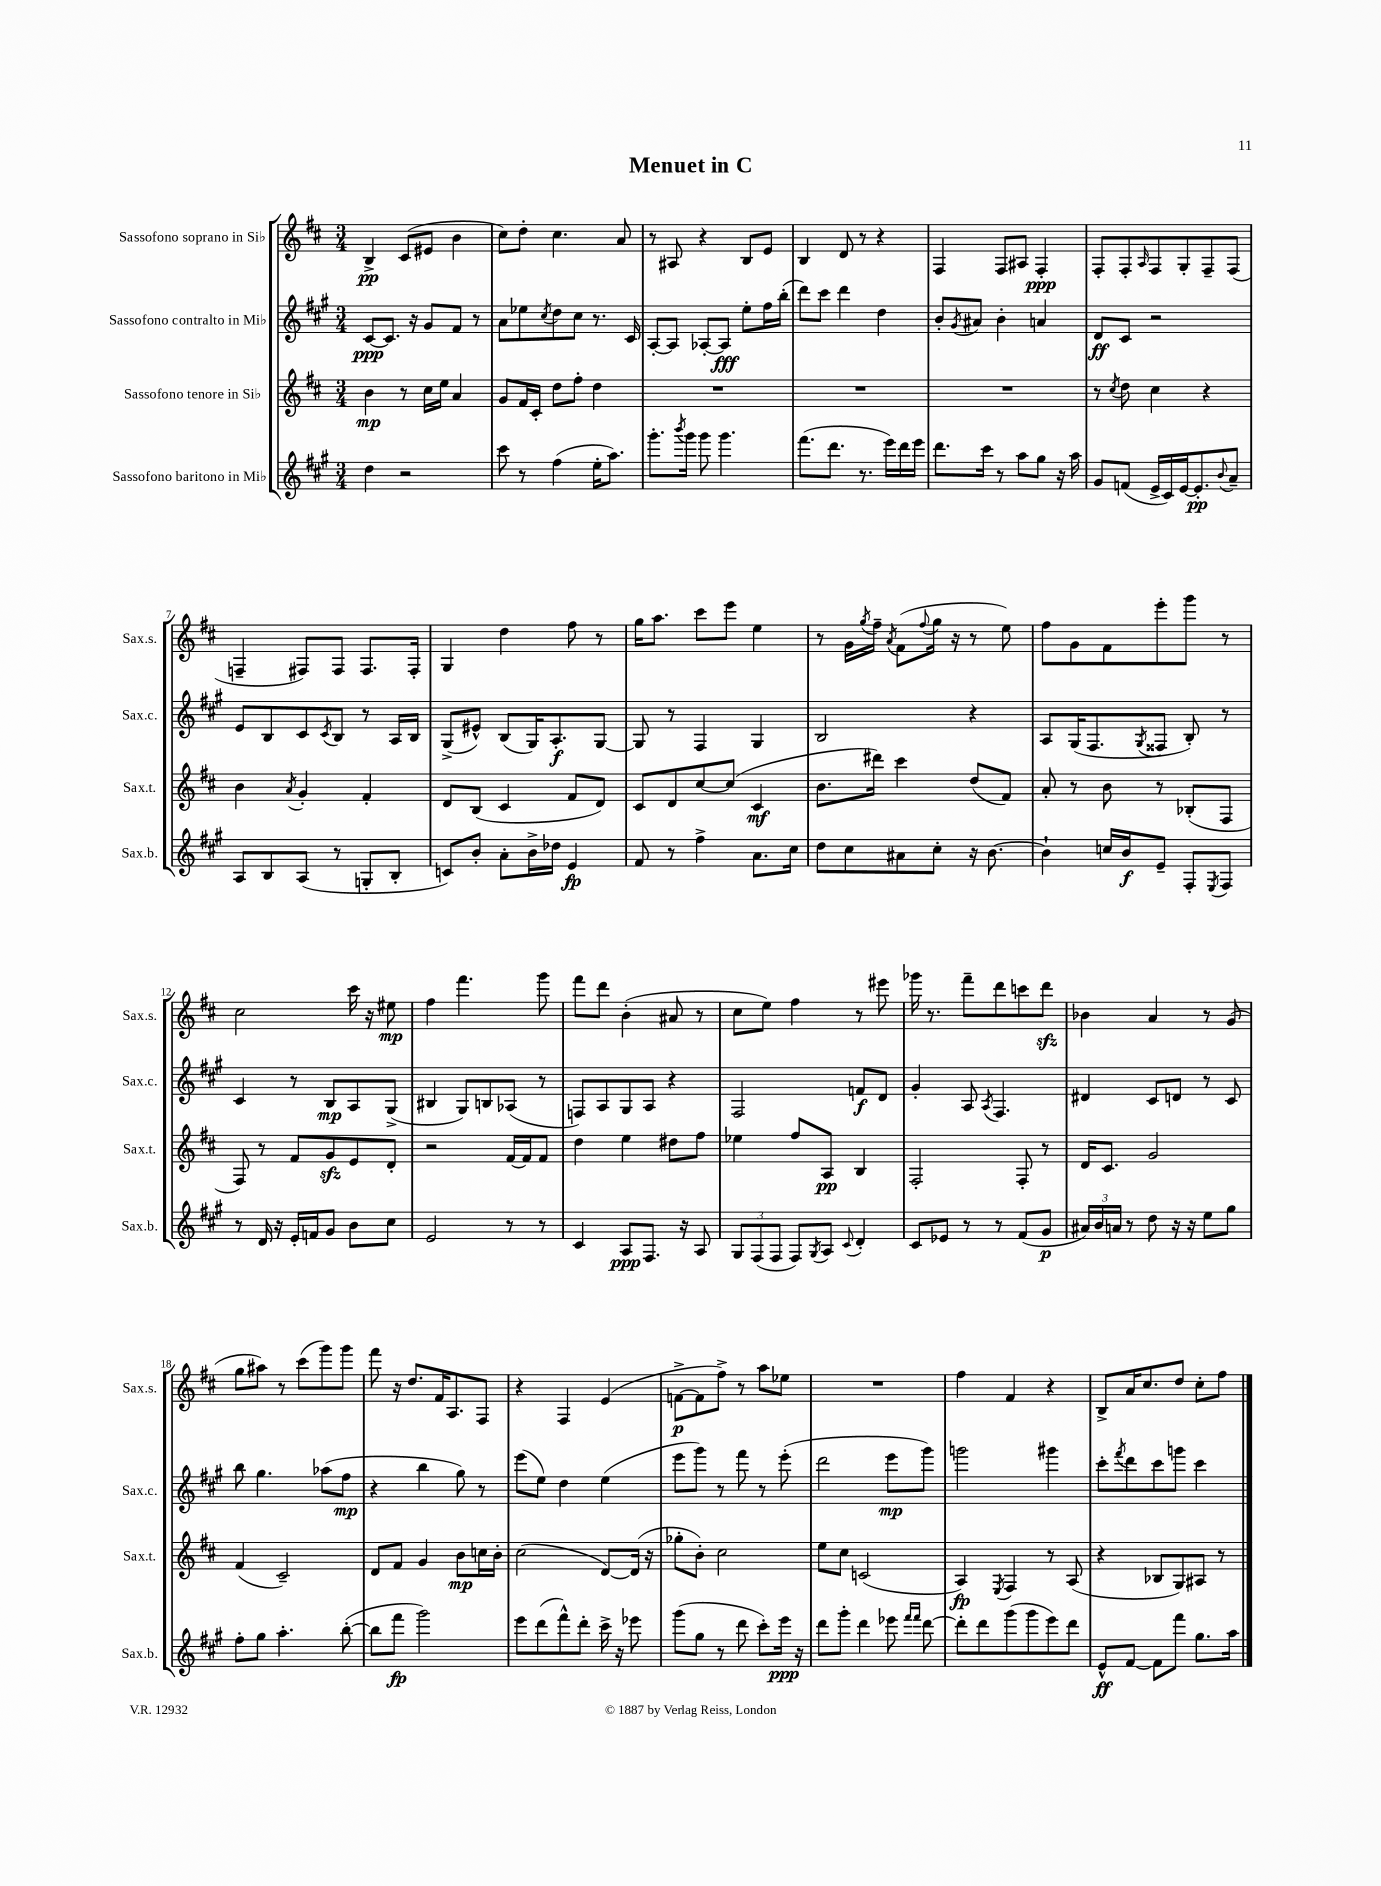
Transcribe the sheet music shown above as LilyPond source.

\header { title = "Menuet in C" }
<<
\new StaffGroup <<
\new Staff = "s0" \with { instrumentName = "Sassofono soprano in Sib" shortInstrumentName = "Sax.s." } {
    \clef treble \key d \major \numericTimeSignature \time 3/4
    b4->\pp cis'8( eis'8 b'4 |
    cis''8) d''8-. cis''4. a'8 |
    r8 ais8 r4 b8 e'8 |
    b4 d'8 r8 r4 |
    fis4 fis8 ais8 fis4-.\ppp |
    fis8-. fis8-. \grace { a16 } fis8 g8-. fis8-- fis8( |
    f4-- fis8) fis8 fis8. fis16-. |
    g4 d''4 fis''8 r8 |
    g''16 a''8. cis'''8 e'''8 e''4 |
    r8 g'16 \acciaccatura { g''8 } fis''16-- \acciaccatura { a'8 } fis'8( \appoggiatura { fis''8 } g''16 r16 r8 e''8) |
    fis''8 g'8 fis'8 e'''8-. g'''8 r8 |
    cis''2 cis'''16 r16 eis''8\mp |
    fis''4 fis'''4. g'''8 |
    fis'''8 d'''8 b'4-.( ais'8 r8 |
    cis''8 e''8) fis''4 r8 eis'''8 |
    ges'''16 r8. fis'''8-- d'''8 c'''8 d'''8\sfz |
    bes'4 a'4 r8 g'8( |
    g''8 ais''8) r8 cis'''8( g'''8) g'''8 |
    fis'''8 r16 d''8. fis'16 a8. fis8 |
    r4 fis4 e'4( |
    f'8~->\p f'8 fis''8->) r8 a''8 ees''8 |
    R2. |
    fis''4 fis'4 r4 |
    b8-> a'16 cis''8. d''8 cis''8-. fis''8 \bar "|." |
}
\new Staff = "s1" \with { instrumentName = "Sassofono contralto in Mib" shortInstrumentName = "Sax.c." } {
    \clef treble \key a \major \numericTimeSignature \time 3/4
    cis'8~\ppp cis'8. r16 gis'8 fis'8 r8 |
    a'8 ees''8 \acciaccatura { cis''8 } d''8 cis''8 r8. cis'16 |
    a8~-. a8 aes8~-. aes8\fff e''8-. fis''16 b''16-.( |
    d'''8) cis'''8 d'''4 d''4 |
    b'8-. \acciaccatura { gis'8 } ais'8 b'4-. a'4 |
    d'8\ff cis'8 r2 |
    e'8 b8 cis'8 \acciaccatura { cis'8 } b8 r8 a16 b16 |
    gis8->( eis'8-^) b8( gis16) a8.-.\f gis8~ |
    gis8 r8 fis4 gis4 |
    b2 r4 |
    a8 gis16( fis8. \acciaccatura { gis8 } fisis8 b8-.) r8 |
    cis'4 r8 b8\mp a8 gis8->( |
    bis4 gis8) b8 aes8( r8 |
    f8) a8 gis8 a8 r4 |
    fis2 f'8\f d'8 |
    gis'4-. a8 \acciaccatura { a8 } fis4. |
    dis'4 cis'8 d'8 r8 cis'8 |
    b''8 gis''4. aes''8( fis''8\mp |
    r4 b''4 gis''8) r8 |
    e'''8( e''8) d''4 e''4( |
    e'''8 gis'''8) r8 fis'''8 r8 e'''8-.( |
    d'''2 e'''8\mp gis'''8) |
    g'''2 gis'''4 |
    cis'''8-. \acciaccatura { fis'''8 } d'''8 cis'''8 g'''8 cis'''4 \bar "|." |
}
\new Staff = "s2" \with { instrumentName = "Sassofono tenore in Sib" shortInstrumentName = "Sax.t." } {
    \clef treble \key d \major \numericTimeSignature \time 3/4
    b'4\mp r8 cis''16 e''16 a'4 |
    g'8 fis'16 cis'16-. d''8 fis''8-. d''4 |
    R2. |
    R2. |
    R2. |
    r8 \acciaccatura { cis''8 } d''8 cis''4 r4 |
    b'4 \acciaccatura { a'8 } g'4-. fis'4-. |
    d'8 b8( cis'4 fis'8 d'8) |
    cis'8 d'8 cis''8~ cis''8( cis'4\mf |
    b'8. dis'''16) cis'''4 d''8( fis'8) |
    a'8-. r8 b'8 r8 bes8-.( fis8 |
    fis8) r8 fis'8 g'8\sfz e'8 d'8-. |
    r2 fis'16~ fis'16 fis'8 |
    d''4 e''4 dis''8 fis''8 |
    ees''4 fis''8 a8\pp b4 |
    fis2-. fis8-. r8 |
    d'16 cis'8. g'2 |
    fis'4( cis'2--) |
    d'8 fis'8 g'4 b'8\mp c''16 b'16-. |
    cis''2( d'8~) d'16( r16 |
    ges''8-. b'8-.) cis''2 |
    e''8 cis''8 c'2( |
    a4\fp) \acciaccatura { e8 } fis4 r8 a8( |
    r4 bes8 g8) ais8 r8 \bar "|." |
}
\new Staff = "s3" \with { instrumentName = "Sassofono baritono in Mib" shortInstrumentName = "Sax.b." } {
    \clef treble \key a \major \numericTimeSignature \time 3/4
    d''4 r2 |
    cis'''8 r8 fis''4( e''16-. a''8.) |
    gis'''8.-. \acciaccatura { b'''8 } gis'''16 gis'''8 gis'''4. |
    fis'''8.( d'''8. r8. e'''16) d'''16 e'''16 |
    d'''8. cis'''16 r8 a''8 gis''8 r16 a''16 |
    gis'8 f'8( e'16-> cis'16) e'16~ e'8.-.\pp \appoggiatura { b'8 } a'8-- |
    a8 b8 a8( r8 g8-. b8-. |
    c'8) b'8-. a'8-. b'16-> des''16 e'4\fp |
    fis'8 r8 fis''4-> a'8. cis''16 |
    d''8 cis''8 ais'8 cis''8-. r16 b'8.~ |
    b'4-! c''16 b'16\f e'8-- fis8-. \acciaccatura { e8 } fis8 |
    r8 d'16 r16 e'16-. f'16 gis'8 b'8 cis''8 |
    e'2 r8 r8 |
    cis'4 a8\ppp fis8. r16 a8 |
    \tuplet 3/2 { gis8 fis8( fis8 } fis8) \acciaccatura { gis8 } a8 \appoggiatura { cis'8 } d'4-. |
    cis'8 ees'8 r8 r8 fis'8( gis'8\p |
    \tuplet 3/2 { ais'16) b'16 a'16 } r8 d''8 r16 r16 e''8 gis''8 |
    fis''8-. gis''8 a''4.-. b''8~-.( |
    b''8 fis'''8\fp gis'''2) |
    e'''8 d'''8( fis'''8-^) d'''8-. cis'''16-> r16 ees'''8 |
    gis'''8( gis''8 r8 d'''8 cis'''8-.) e'''16\ppp r16 |
    d'''8 gis'''8-. d'''4 ees'''8 \grace { fis'''16 fis'''16 } d'''8~ |
    d'''8-. d'''8 gis'''8( gis'''8 e'''8) d'''8 |
    e'8-^\ff fis'8~ fis'8 fis'''8 gis''8. a''16 \bar "|." |
}
>>
>>
